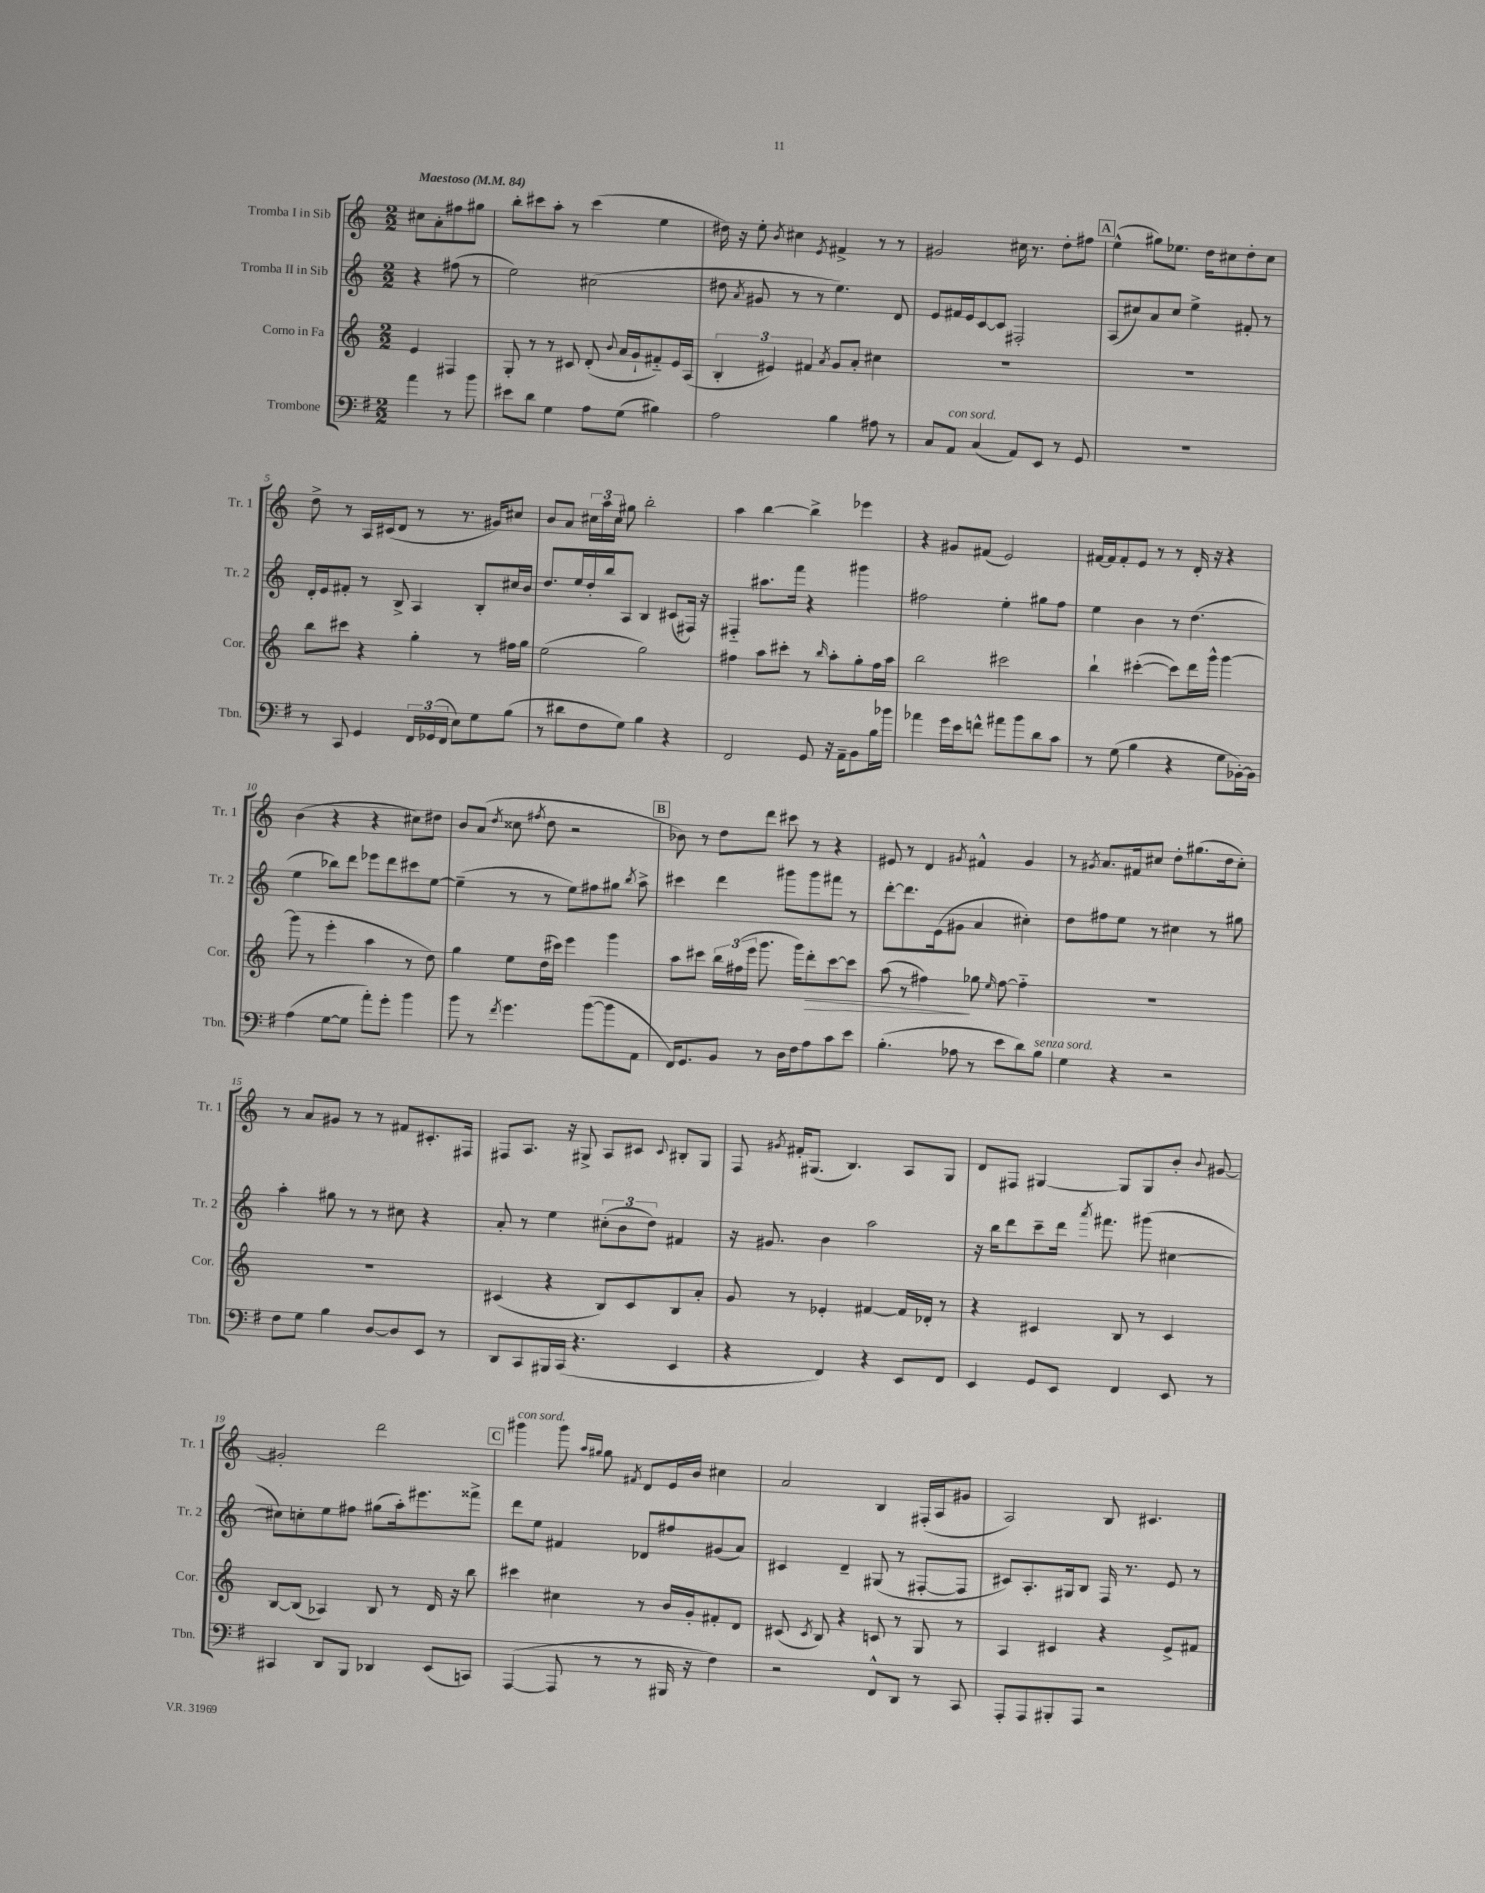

**kern	**kern	**kern	**kern
*staff4	*staff3	*staff2	*staff1
*clefF4	*clefG2	*clefG2	*clefG2
*k[f#]	*k[]	*k[]	*k[]
*M2/2	*M2/2	*M2/2	*M2/2
*MM84	*MM84	*MM84	*MM84
4a\	4e/	4r	8cc#\L
.	.	.	8a'\
8r	4F#/	(8ff#\	8ff#\
8b\	.	8r	8gg#\J
=	=	=	=
8e#\L	8G'/	2ee\)	8bb'\L
8d\J	8r	.	8ccc#\
4G\	8r	.	8aa'\J
.	8c#/	.	8r
8A\L	(8d'/	(2cc#\	(4ccc#\
.	8qqb/	.	.
(8G\J	16a/LL	.	.
.	16g`/J	.	.
4B#\)	8f#'~/)	.	4ee\
.	16e/L	.	.
.	(16A/JJ	.	.
=	=	=	=
2A\	6B'/	8dd#\	16dd#\)
.	.	.	16r
.	.	8qa/	.
.	.	8g#/	8ee'\
.	6e#/)	.	.
.	.	.	8qb/
.	.	8r	4cc#\
.	6f#/	.	.
.	.	8r	.
.	8qa/	.	8qe/
4B\	8g/L	4.ee\)	4f#^/
.	8a'/J	.	.
8A#\	4cc#\	.	8r
8r	.	8d/	8r
=	=	=	=
8C/L	1r	8e/L	2g#/
8AA/J	.	16f#/L	.
.	.	16e/J	.
(4C/	.	[8c/	.
.	.	8c/]J	.
8AA/L)	.	2F#'/	16cc#\
.	.	.	8.r
8EE/J	.	.	.
8r	.	.	8dd'\L
8GG/	.	.	8ff#\J
=	=	=	=
1r	1r	(8A/L	(4ee^^\
.	.	8cc#/)	.
.	.	8a/	8gg#\L)
.	.	8cc#/J	8.ee-\J
.	.	4ee^\	.
.	.	.	16dd\LK
.	.	.	8cc#\
.	.	8f#'/	8dd'\
.	.	8r	8cc#\J
=	=	=	=
8r	8bb\L	16d'/LL	8dd^\
.	.	16e/J	.
8CC/	8ccc#\J	8f#'/J	8r
4GG/	4r	8r	16A/LL
.	.	.	(16c#/J
.	.	8B^/	8d/J
24FF#/LL	4gg'\	4A/	8r
(24GG-/	.	.	.
24FF#/JJ	.	.	.
8E\L)	.	.	8.r
8G\	8r	8B'/L	.
.	.	.	16g#/LK)
(8B\J	16ff#\LL	16cc#/L	8cc#/J
.	16gg\JJ	16b/JJ	.
=	=	=	=
8r	(2ee\	8.dd/L	8b/L
8d#\L	.	.	8a/J
.	.	16ee/L	.
8F#\	.	16dd'/	24cc#\LL
.	.	.	24aa\
.	.	16bb/J	.
.	.	.	24cc#\JJ
8G\J)	.	8A/J	8gg#\
4B\	2gg\)	4B/	2bb'\
4r	.	(8c#/L	.
.	.	16F#/Jk)	.
.	.	16r	.
=	=	=	=
2FF#/	4ff#\	4F#'~/	4aa\
.	8aa\L	8.aa#\L	[4bb\
.	8ccc#'\J	.	.
.	.	16fff\Jk	.
8GG/	8r	4r	4bb^\]
.	16qqbb/	.	.
16r	8aa'\L	.	.
16AA~\LK	.	.	.
8BB\	8gg'\	4ggg#\	4eee-\
16B\L	16ff#\L	.	.
16b-\JJ	16aa\JJ	.	.
=	=	=	=
4a-\	2bb\	2ff#\	4r
16g\LL	.	.	8g#/L
16e\J	.	.	.
8f^^\J	.	.	(8f#/J
8a#\L	2ccc#\	4ee'\	2e/)
8b\	.	.	.
8d\	.	8gg#\L	.
8c\J	.	8ff#\J	.
=	=	=	=
8r	4bb`\	4ee\	[16f#/LL
.	.	.	16f#/]J
(8G\	.	.	8f#'/
4B\	([4ccc#'\	4b\	8e/J
.	.	.	8r
4r	8ccc#\]L)	8r	8r
.	16ddd\L	(4.dd\	16d'/
.	16ggg^^\JJ	.	16r
8G\L	[4ggg\	.	4r
[16BB-'\L)	.	.	.
16BB-\]JJ	.	.	.
=	=	=	=
(4A\	(8ggg\]	4ee\	(4b\
.	8r	.	.
[8G\L	4eee'\	8bb-\L)	4r
8G\]J	.	8ddd\J	.
8a'\L)	4aa\	8eee-\L	4r
8g'\J	.	8ddd\	.
4b\	8r	8ccc#\	8cc#\L)
.	8dd\)	[8ee\J	8dd#\J
=	=	=	=
8b\	4gg\	(4ee~\]	8b/L
8r	.	.	(8a/J
8qf#/	.	.	8qdd/
4.g\	8ee\L	8r	8cc##\
.	.	.	8qff#/
.	(16dd\L	8r	8dd\
.	16ccc#\JJ)	.	.
.	4eee\	8ee\L)	2r
([8b\L	.	8ff#\	.
8b\]	4ggg\	8gg#\J	.
.	.	8qbb/	.
8AA\J	.	8aa^\	.
=	=	=	=
16FF#/LK)	8aa\L	4ccc#\	8b-\)
8.GG/	.	.	.
.	8ccc#\J	.	8r
8BB/J	24bb\LL	4ddd\	8dd\L
.	(24ff#\	.	.
.	24eee\JJ	.	.
8r	8.ggg\	.	8ddd\J
16D\LL	.	8ggg#\L	8ccc#\
16F#\J	16ggg\LK)	.	.
8A\	8ddd'\	8ggg#\	8r
8c\	[8ccc#\	8fff#\J	4r
8e\J	8ccc#\]J	8r	.
=	=	=	=
(4.B'\	(8aa\	[8ddd'\L	8e#/
.	8r	8.ddd\]	8r
.	4ff#\)	.	4d/
.	.	(16e\k	.
8A-\	.	8g#\J	.
.	.	.	8qg#/
8r	8gg-\	4a/	4f#^^/
.	16qqee/	.	.
8e\L	[8ff#\	.	.
8d\)	4ff#'~\]	4cc#'\)	4g#/
8B\J	.	.	.
=	=	=	=
4G\	1r	8dd\L	8r
.	.	.	8qg#/
.	.	8ff#\	8.a/L
4r	.	8ee\J	.
.	.	.	16f#/k
.	.	8r	8cc#/J
2r	.	4cc#\	8dd'\L
.	.	.	(8.gg#\
.	.	8r	.
.	.	.	16dd\k
.	.	8gg#\	8cc#'\J)
=	=	=	=
8F#\L	1r	4aa'\	8r
8G\J	.	.	8a/L
4B\	.	8gg#\	8g#/J
.	.	8r	8r
[8D/L	.	8r	8r
8D/]	.	8cc#\	8f#/L
8EE/J	.	4r	8.c#'/
8r	.	.	.
.	.	.	16F#/Jk
=	=	=	=
8DD/L	(4c#/	8a'/	8F#/L
8CC/	.	8r	8.A/J
16BBB#/L	4r	4ee\	.
(16CC/JJ	.	.	16r
4.r	.	.	8G#^/
.	8B/L)	(12cc#'\L	8A/L
.	.	12b\	.
.	8c#/	.	8c#/J
.	.	12dd\J)	.
.	.	.	8qqc#/
4EE/	8B/	4f#/	8B#'/L
.	8a'/J	.	8G#/J
=	=	=	=
4r	8g/	16r	8F/
.	.	8.g#/	.
.	.	.	8qg#/
.	8r	.	16f#'/LK
.	.	.	(8.G#/J
4FF#/)	4e-'/	4b\	.
.	.	.	4.B/)
4r	[4f#/	2aa\	.
8EE/L	16f#/]LL	.	8A/L
.	16d-'/JJ	.	.
8FF#/J	8r	.	8G#/J
=	=	=	=
4EE/	4r	16r	8d/L
.	.	16bb\LK	.
.	.	8ddd\	8F#/J
8GG/L	4c#/	8ccc~\	[4G#/
8EE/J	.	16ddd\Jk	.
.	.	8qaaa/	.
.	.	8.fff#\	.
4FF#/	8B/	.	8G#/]L
.	8r	(8ggg#\	8G#/
8EE/	4c#/	[4cc#\	8b'/J
.	.	.	8qqb/
8r	.	.	[8g#/
=	=	=	=
4CC#/	[8B/L	8cc#\]L)	2g#'/]
.	(8B/]J	8cc'\	.
8DD/L	4A-/)	8ee\	.
8BBB/J	.	8ff#\J	.
4DD-/	8B/	(8gg#\L	2ddd\
.	8r	16aa'\k)	.
.	.	8.eee#\	.
(8EE/L	16d/	.	.
.	16r	.	.
8CC/J)	8bb\	8fff##^\J	.
=	=	=	=
([4AAA/	4ccc#\	8ddd\L	4ggg#\
.	.	8ee\J	.
8AAA/]	4cc#\	4f#/	8ggg#\
.	.	.	16qqaa/LL
.	.	.	16qqgg#/JJ
8r	.	.	8gg#\
.	.	.	8qf#/
8r	8r	8d-/L	8d/L
16BBB#/	16b/LL	8ff#/	16e/L
16r	16g'/J	.	16b/JJ
4F#\)	8f#'/	(8g#/	4cc#\
.	8d/J	8a/J)	.
=	=	=	=
2r	(8c#/	4c#/	2a/
.	8qc#/	.	.
.	8B/)	.	.
.	4r	4d~/	.
8FF#^^/L	8c/	(8G#/	4B/
8DD/J	8r	8r	.
8r	8G/	[8F#'/L	(16F#'/LL
.	.	.	16A/J
8CC/	8r	8F#/]J	8g#/J
=	=	=	=
8AAA'/L	4A/	8c#/L)	2A/)
8AAA/	.	8.A'/	.
8BBB#'/	4c#/	.	.
.	.	16G#/k	.
8AAA/J	.	8B/J	.
2r	4r	16F/	8B/
.	.	8.r	.
.	.	.	4.c#/
.	8e^/L	8e/	.
.	8f#/J	8r	.
==	==	==	==
*-	*-	*-	*-
